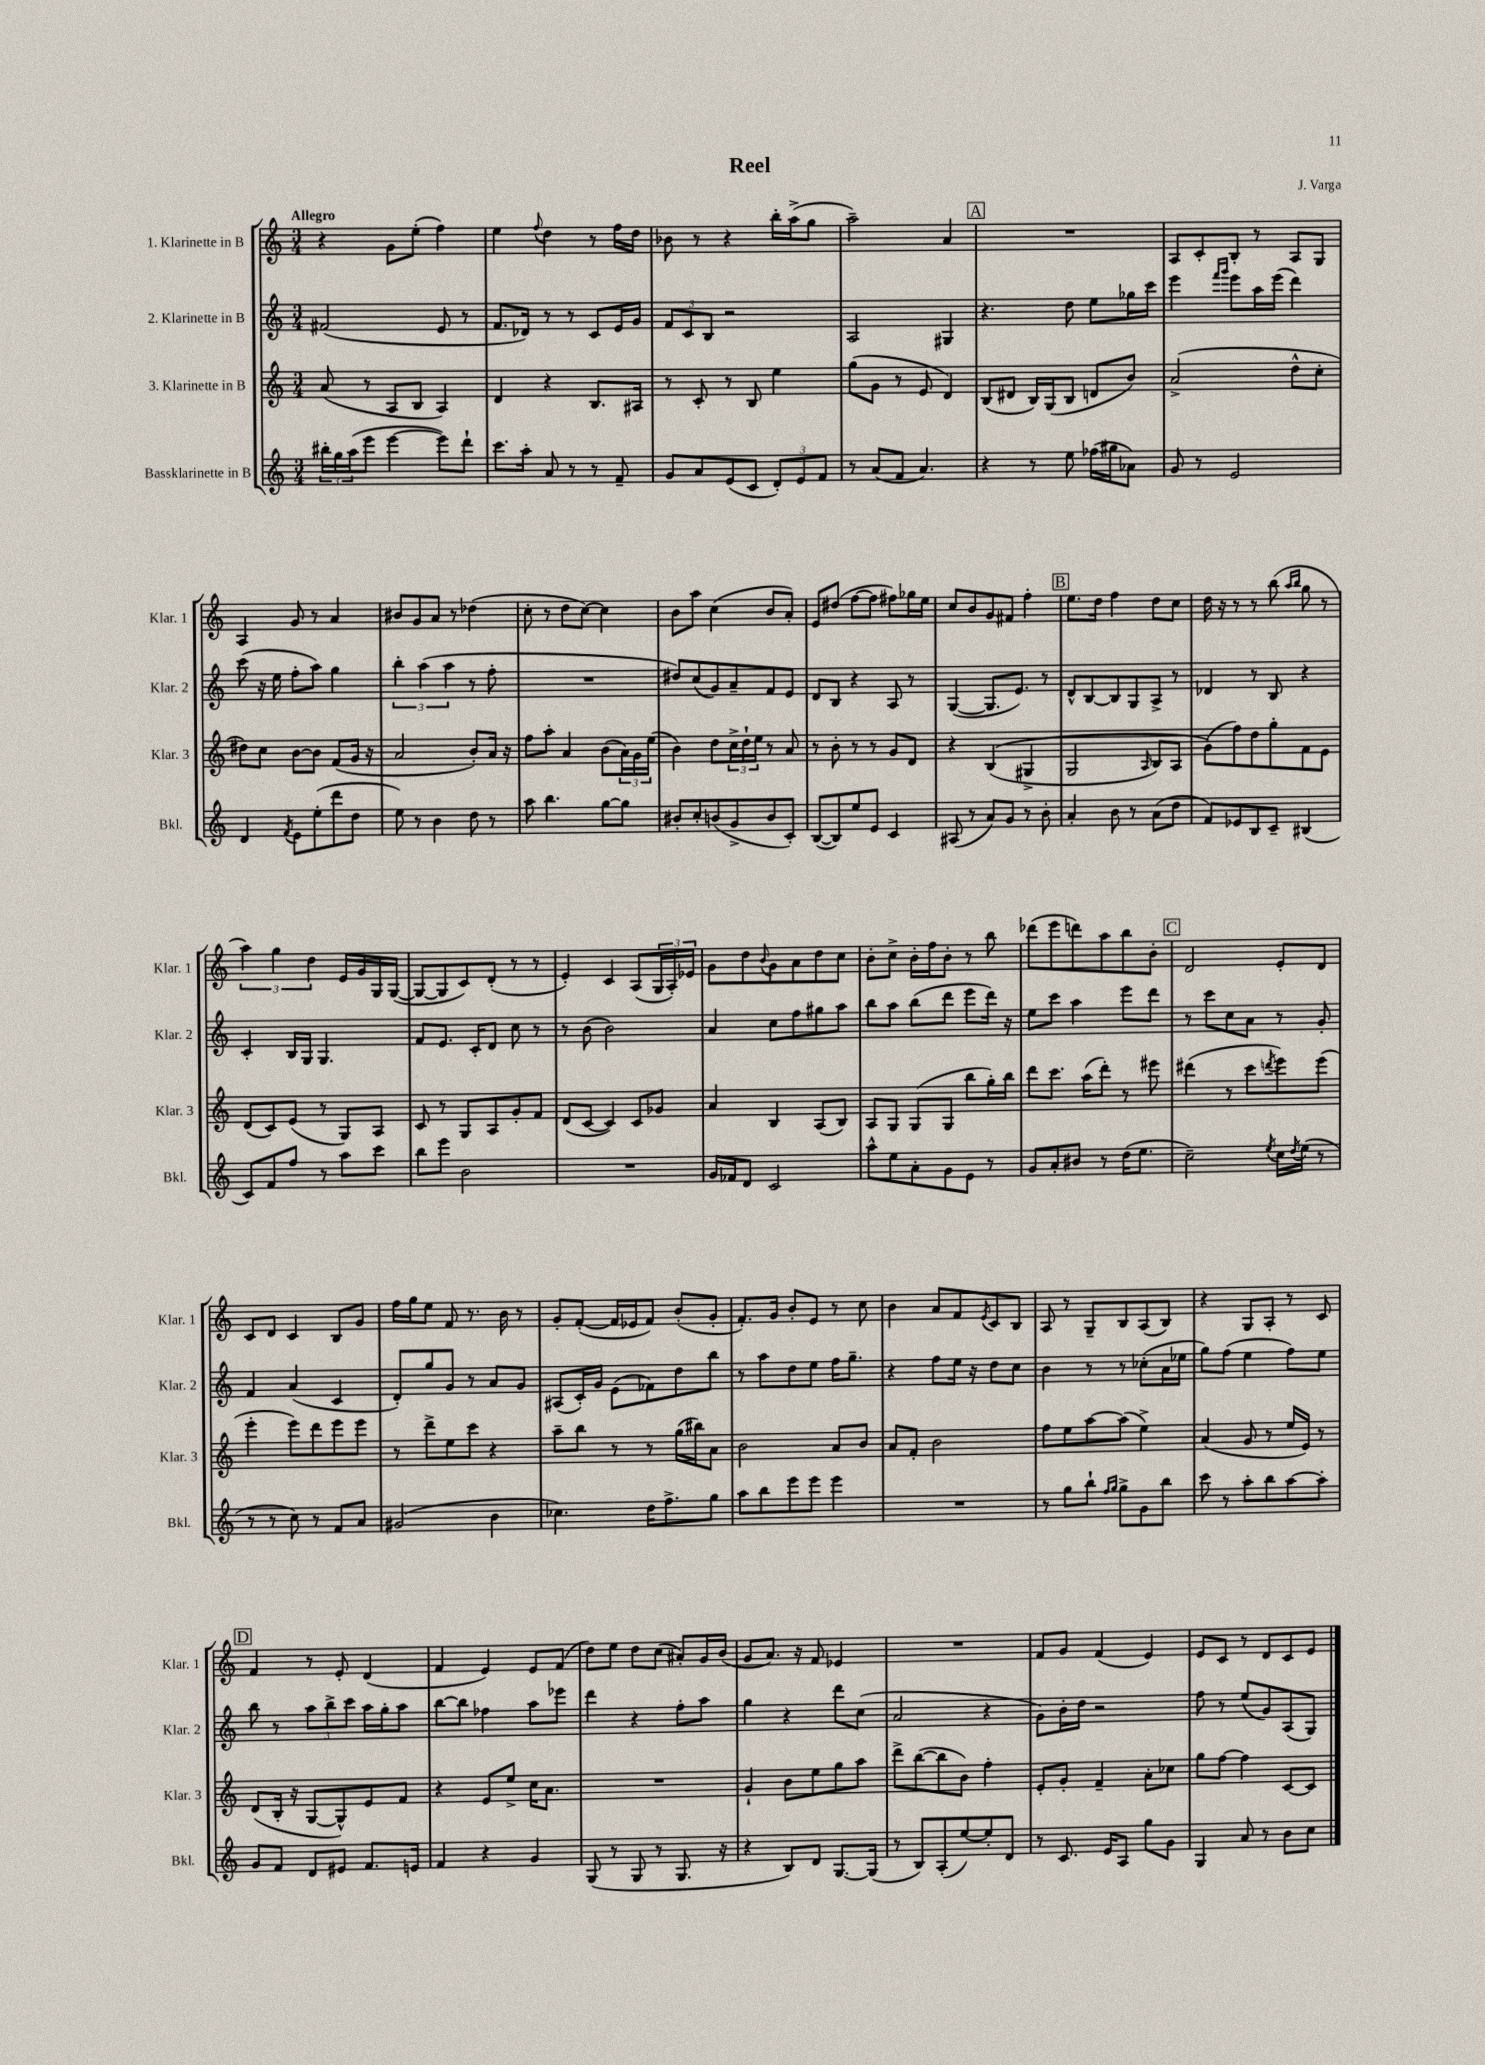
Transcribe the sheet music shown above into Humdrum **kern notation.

**kern	**kern	**kern	**kern
*staff4	*staff3	*staff2	*staff1
*clefG2	*clefG2	*clefG2	*clefG2
*k[]	*k[]	*k[]	*k[]
*M3/4	*M3/4	*M3/4	*M3/4
24bb#'	(8a	(2f#	4r
24gg	.	.	.
(24aa	.	.	.
8eee	8r	.	.
[4eee	8A	.	8g
.	8B	.	(8ee'
8eee])	4A)	8e	4ff)
8ddd`	.	8r	.
=	=	=	=
8.ccc	4d	8.f	4ee
16aa'	.	16d-)	.
.	.	.	8qqff
8a	4r	8r	4dd
8r	.	8r	.
8r	8.B	8c	8r
8f~	.	16e	16ff
.	16A#	16g	16dd
=	=	=	=
8g	8r	12f	8b-
.	.	12c	.
8a	8c'	.	8r
.	.	12B	.
(8e	8r	2r	4r
8c	8B	.	.
12d')	4ee	.	16bb'
.	.	.	(16aa^
12e	.	.	.
.	.	.	8gg
12f	.	.	.
=	=	=	=
8r	(8gg	2A	2aa~)
(8a	8g	.	.
8f	8r	.	.
4.a)	8e	.	.
.	4d)	4G#	4a
=	=	=	=
4r	(8B	4.r	2.r
.	8d#	.	.
8r	16B)	.	.
.	(16G	.	.
8ee	8B	8dd	.
(16ff-	8d	8ee	.
16gg#	.	.	.
8a-)	8b)	16gg-	.
.	.	16ccc	.
=	=	=	=
8g	(2a^	4eee	8A
8r	.	.	8c'
.	.	16qqfff	.
.	.	16qqggg	.
2e	.	8eee	8B'
.	.	16aa	8r
.	.	(16eee	.
.	8dd^^	4ddd)	8A
.	8cc'	.	8G
=	=	=	=
4d	8dd#)	(8ccc	4A
.	8cc	16r	.
.	.	16ee	.
8qf	.	.	.
8e	[8b	8ff'	8g
(8ee'	8b]	8aa)	8r
8ddd	(8f	4gg	4a
8dd	16g	.	.
.	16r	.	.
=	=	=	=
8ee)	2a	6bb'	8b#
8r	.	.	8g
.	.	(6aa	.
4b	.	.	8a
.	.	6aa	.
.	.	.	8r
8dd	8b')	8r	(4dd-
8r	16a	8ff'	.
.	16r	.	.
=	=	=	=
8aa	8ff	2.r	8cc'
4.bb	8aa'	.	8r
.	4a	.	8dd
.	.	.	[8cc)
[8gg	(8b	.	4cc]
8gg]	24a)	.	.
.	24g	.	.
.	(24ee	.	.
=	=	=	=
8b#'	4b)	8dd#)	8b
8cc'	.	(8cc	8aa
(8b	8dd	8g)	(4cc
8g^	24cc^	8a~	.
.	24dd`	.	.
.	24ee	.	.
8b	8r	8f	8b
8c')	8a	8e	8a')
=	=	=	=
([8B	8r	8d	8e
8B])	8b'	8B	(8dd#
8ee	8r	4r	[8ff
8e	8r	.	8ff]
4c	8g	8A	8ff#)
.	8d	8r	16gg-
.	.	.	16ee
=	=	=	=
(8A#	4r	([4G	8cc
8r	.	.	8b
8a)	&((4B	8.G]	8g
8g	.	.	8f#
.	.	8.e)	.
8r	4G#^	.	4ff'
8b'	.	8r	.
=	=	=	=
4a'	2G	8d^^	8.ee
.	.	[8B	.
.	.	.	16dd
8b	.	8B]	4ff
8r	.	8G	.
.	16qqA	.	.
(8a	8B)	8A^	8dd
8dd	8A	8r	8cc
=	=	=	=
8f)	(8g&)	4d-	16dd
.	.	.	16r
8e-	8ff)	.	8r
8B	8dd	8r	8r
8c~	8gg'	8B	(8bb
.	.	.	16qqaa
.	.	.	16qqbb
(4B#	8f	4r	8gg
.	8e	.	8r
=	=	=	=
8c)	(8d	4c'	6aa)
8f	8c)	.	.
.	.	.	6gg
8ff	(8e	16B	.
.	.	16G	.
.	.	.	6dd
8r	8r	4.G	.
8aa	8G)	.	16e
.	.	.	16g
8ccc	8A	.	16G
.	.	.	([16G
=	=	=	=
8bb	8c	8f	8G_
8eee	8r	8.e	8G]
2b	8G	.	8c)
.	.	16c'	.
.	8A	8d	(8d'
.	8g'	8cc	8r
.	8f	8r	8r
=	=	=	=
2.r	(8d	8r	4e')
.	[8c	(8b	.
.	4c])	2b)	4c
.	8c	.	(8A
.	8g-	.	24G
.	.	.	24A')
.	.	.	24e-
=	=	=	=
16g	4a	4a	8g
16f-	.	.	.
8d	.	.	8dd
.	.	.	8qqb
2c	4B	8cc	8g
.	.	8ff	8a
.	(8A	8gg#	8dd
.	8B)	8aa	8cc
=	=	=	=
8aa^^	8A	8bb	8b'
8ee	8G	8aa	8cc^
8a'	(8G	(8bb	16b'
.	.	.	16ff
8g	8G	8ddd	8b'
8e	8bb	8eee	8r
8r	16gg')	16ddd)	8bb
.	16bb	16r	.
=	=	=	=
8g	8ddd	8ee	(8ddd-
8a'	8.ccc	8ccc	8eee
8b#	.	4aa	8ddd)
.	(16aa	.	.
8r	8ddd')	.	8aa
(16dd	8r	8eee	8bb
8.ee	.	.	.
.	8eee#	8ddd	8b'
=	=	=	=
2cc~)	(4ddd#	8r	2d
.	.	8ccc	.
.	8r	8cc	.
.	8ccc	8a	.
8qee	8qddd	.	.
16cc	8eee)	8r	8e'
8qdd	.	.	.
(16ee	.	.	.
8r	(8eee	8g'	8d
=	=	=	=
8r	4eee'	4f	8c
8r	.	.	8d
8cc)	8eee)	(4a	4c
8r	8ddd	.	.
8f	8eee	4c	8B
8a	8eee	.	8g
=	=	=	=
(2g#	8r	8d')	16ff
.	.	.	16gg
.	8ddd^	8gg	8ee
.	8ee	8g	8f
.	8ccc	8r	8.r
4b	4r	8a	.
.	.	.	16b
.	.	8g	8r
=	=	=	=
4.cc-)	8aa~	(8A#	8g'
.	8bb	16c')	([8f'
.	.	16g	.
.	8r	(8e	16f]
.	.	.	16e-
16dd	8r	8f-)	8f)
8.ff^	.	.	.
.	(16gg	8dd	(8b'
.	16bb#)	.	.
8gg	8a	8bb	8g'
=	=	=	=
8aa	2b	8r	8.f')
8bb	.	8aa	.
.	.	.	16g
8eee	.	8dd	8b'
8eee	.	8ee	8e
4eee	8a	16ff	8r
.	.	8.gg~	.
.	8b	.	8cc
=	=	=	=
2.r	8a	4r	4b
.	8f'	.	.
.	2b	8ff	8a
.	.	16ee	8f
.	.	16r	.
.	.	.	8qe
.	.	8dd	8c
.	.	8cc	8B
=	=	=	=
8r	8ff	4b	8A
8gg	8ee	.	8r
8bb`	[8aa	8r	8G~
16qqff	.	.	.
16qqgg	.	.	.
8gg^	(8aa]	8r	8B
8g	4ee^)	(8cc-'	(8A
8bb	.	16a	8B)
.	.	16ee-	.
=	=	=	=
8ccc	(4a	8gg)	4r
8r	.	(8ff	.
8aa'	8g	4ee	8G
8bb	8r	.	8A'
[8aa	16ee	8ff)	8r
.	16e)	.	.
8aa']	8r	8ee	8c
=	=	=	=
8g	(8d	8bb	4f
8f	16B'	8r	.
.	16r	.	.
8d	[8G	12aa	8r
.	.	12bb^	.
8e#	8G^^])	.	8e'
.	.	12ccc	.
8.f	8e	16aa	(4d
.	.	16gg'	.
.	8f	8aa	.
16e	.	.	.
=	=	=	=
4f	4r	[8bb	4f
.	.	8bb]	.
4r	8e	4ff-	4e)
.	8ee^	.	.
4g	16cc	8aa	8e
.	8.a	.	.
.	.	8eee-	(8f
=	=	=	=
(8G	2.r	4ddd	8dd)
8r	.	.	8ee
8G	.	4r	8dd
8r	.	.	(8cc
8.G	.	8ff'	8a#')
.	.	8aa	16g
16r	.	.	(16b
=	=	=	=
4r	4g`	4gg	8g
.	.	.	8.a)
8B)	8b	4r	.
.	.	.	16r
8d	8ee	.	8f
[8.G	8gg	8ddd	4e-
.	8aa	(8cc	.
(16G]	.	.	.
=	=	=	=
8r	8ddd^	2a	2.r
8B)	([8bb	.	.
(8A'	8bb]	.	.
[8ee)	8b)	.	.
8ee']	4ff'	4r	.
8d	.	.	.
=	=	=	=
8r	8e'	8g)	8f
8.c	8g'	16b'	8g
.	.	16dd	.
.	4f~	2r	(4f
16e	.	.	.
8A	.	.	.
8gg	8a'	.	4e)
8g	8cc-	.	.
=	=	=	=
4G	8gg	8ff	8e
.	[8ff	8r	8c
8a	4ff]	(8ee	8r
8r	.	8g)	8d
8b	[8c	(8A	8c
8cc	8c]	8G)	8e
==	==	==	==
*-	*-	*-	*-
